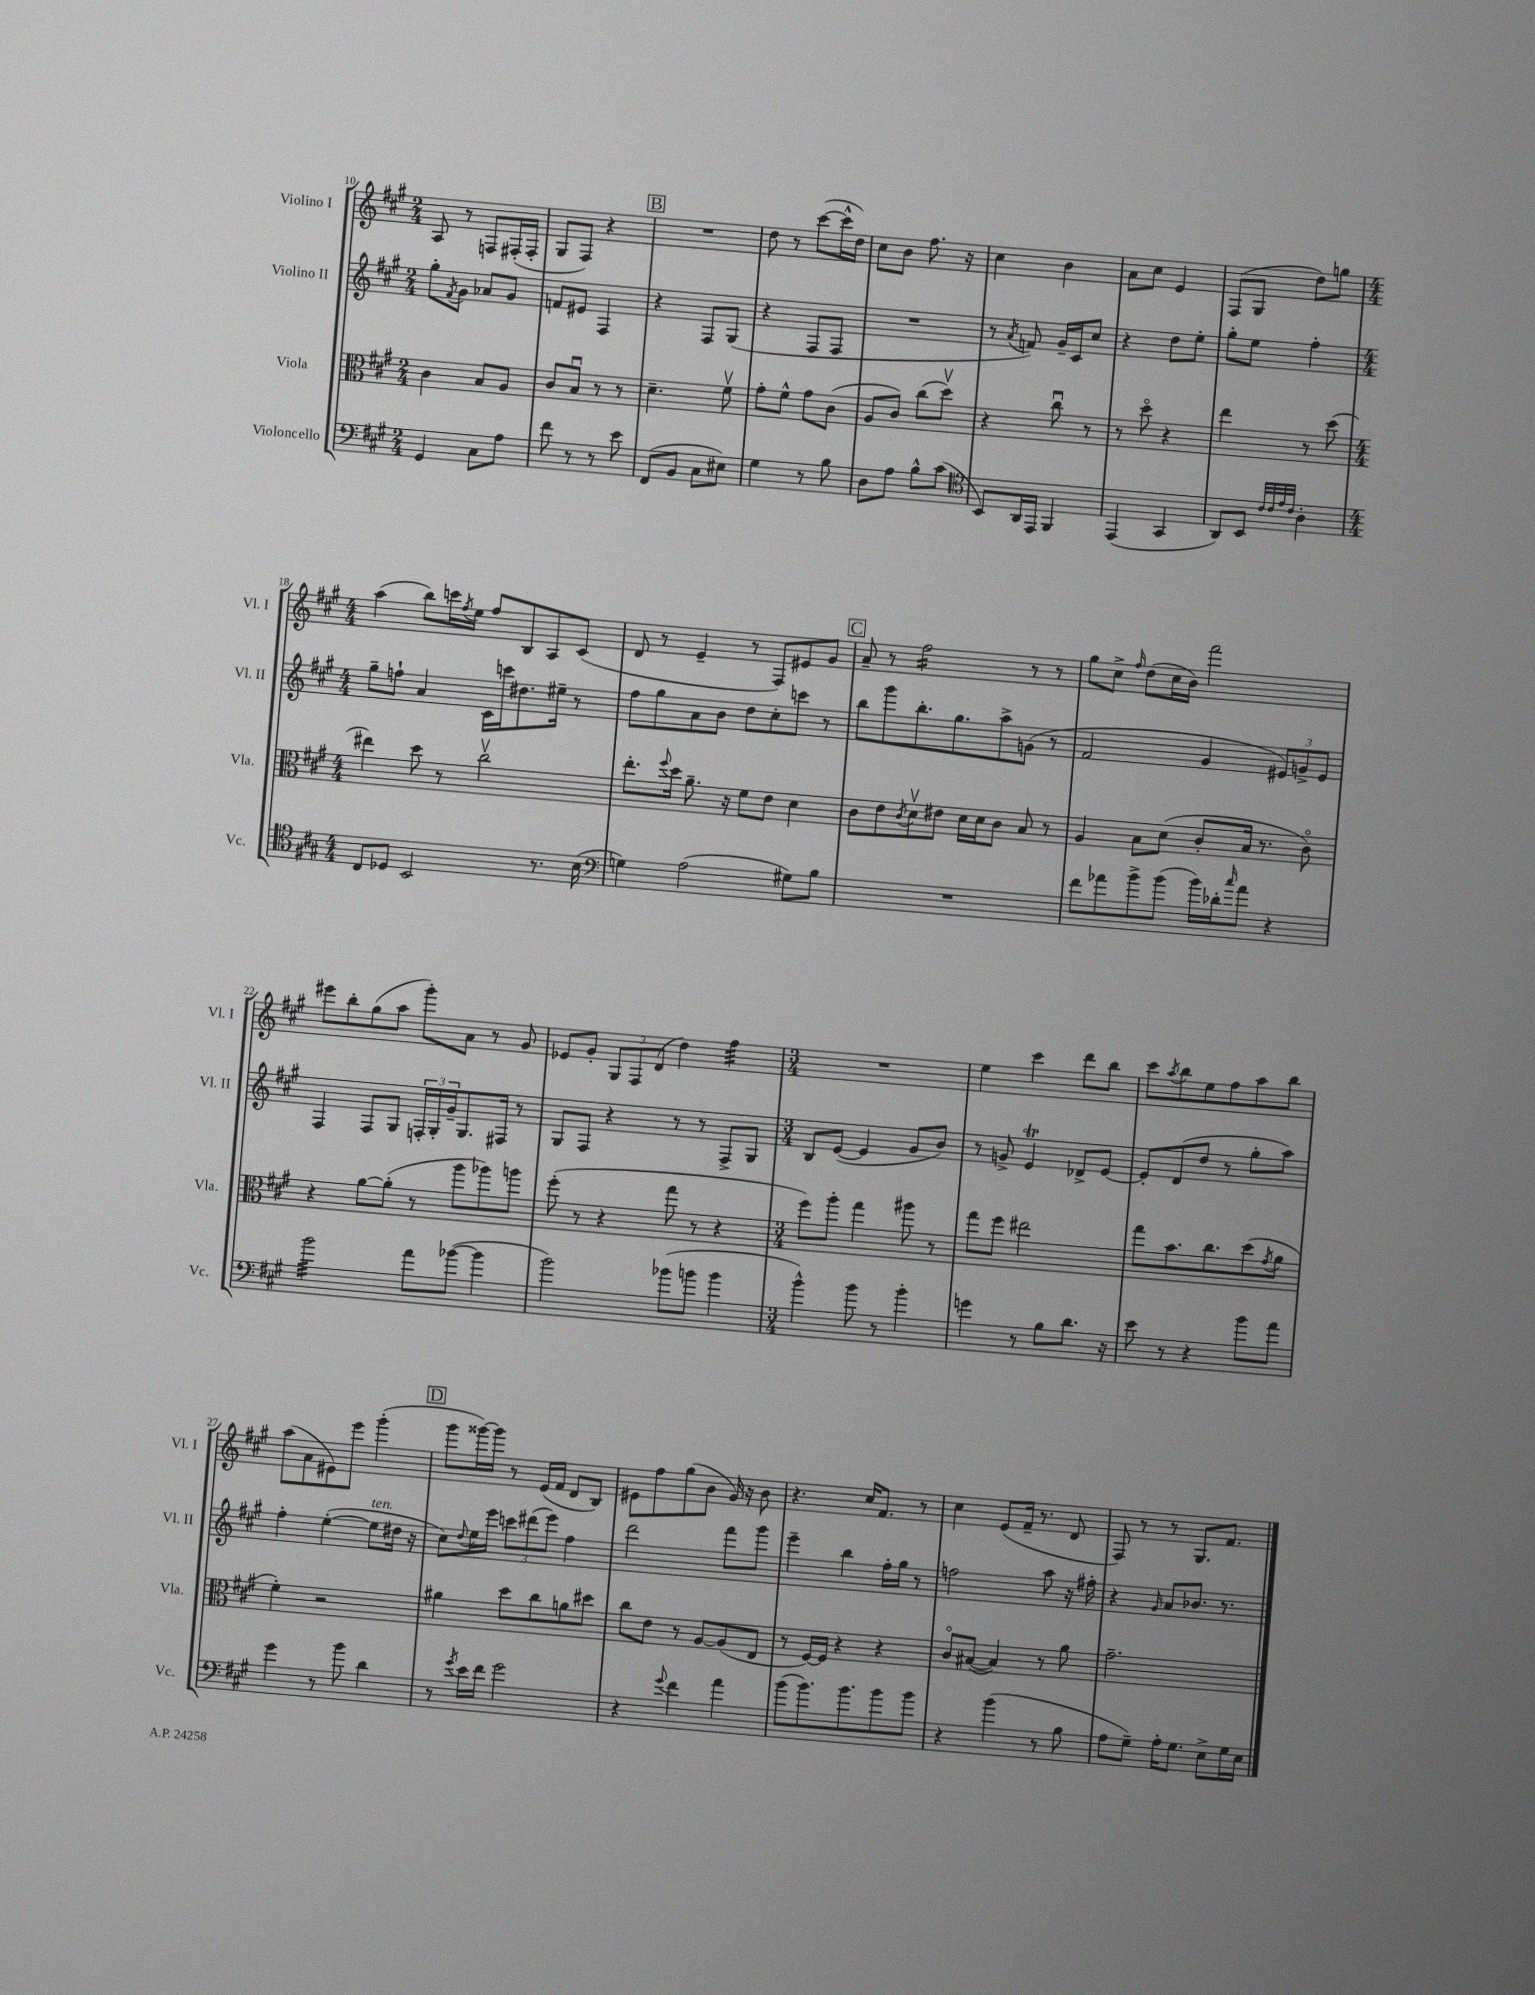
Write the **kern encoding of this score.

**kern	**kern	**kern	**kern
*staff4	*staff3	*staff2	*staff1
*clefF4	*clefC3	*clefG2	*clefG2
*k[f#c#g#]	*k[f#c#g#]	*k[f#c#g#]	*k[f#c#g#]
*M2/4	*M2/4	*M2/4	*M2/4
4GG#	4c#	8gg#'	8A
.	.	8qf#	.
.	.	8g#	8r
8C#	8B	8a-	8F
8A	8A	8g#	(16F#'
.	.	.	16F#'
=	=	=	=
8f#	8c#	8f	8G#
8r	8Bu	8e#	8F#)
8r	8r	4F#	4r
8e	8r	.	.
=	=	=	=
(8FF#	4.d~	4r	2r
8BB	.	.	.
8C#	.	8F#	.
8E#)	8f#v	(8G#	.
=	=	=	=
4G#	8g#'	4r	8dd
.	8f#^^	.	8r
8r	8g#	8F#	([8ccc#
8B	(8c#	8F#	16ccc#^^]
.	.	.	16dd)
=	=	=	=
8D	8A	2r	8cc#
8A	8c#)	.	8b
8B^^	(8cc#	.	8.ff#
(8c#	8ddv)	.	.
.	.	.	16r
=	=	=	=
*clefC4	*	*	*
8BB)	4r	8r	4cc#
.	.	8qa	.
16AA	.	8f)	.
16EE	.	.	.
4FF#	8cc#u	16g#~	4b
.	.	16c#	.
.	8r	8cc#	.
=	=	=	=
(4EE	8r	4r	8a
.	8ddo	.	8cc#
4GG#	4r	8dd	4e
.	.	8ee'	.
=	=	=	=
8AA)	4ee	8gg#'	(8F#
8BB	.	8ee	8G#
32qqc#	.	.	.
32qqc#	.	.	.
32qqe	.	.	.
32qqc#	.	.	.
4A'	8r	4ff#'	8dd)
.	(8dd	.	8gg
=	=	=	=
*M4/4	*M4/4	*M4/4	*M4/4
8C#	4ee#)	8gg#~	(4aa
8D-	.	8ff`	.
2BB	8dd	4a	8bb)
.	8r	.	16ccc
.	.	.	8qff#
.	.	.	16ee
.	2cc#v	16c#	8ff#
.	.	16ccc	.
.	.	8.dd#	8B
8.r	.	.	8A
.	.	16ee#~	.
.	.	8r	(8c#
(16B	.	.	.
=	=	=	=
*clefF4	*	*	*
4G)	8.ee'	8ff#	8d
.	.	8gg#	8r
.	8qqff#	.	.
.	16dd	.	.
(2A	8.a~	8a	4e~
.	.	8b	.
.	16r	.	.
.	8f#	8dd	8r
.	8e	8cc#'	8F#)
8G#)	4d	8ccc	8e#
8B	.	8r	8g#
=	=	=	=
1r	8c#	8bb	8a~
.	8e	8ggg#	8r
.	8qc#	.	.
.	8dv	8.bb'	2ff#
.	8e#	.	.
.	.	8.gg#	.
.	16d	.	.
.	16d	.	.
.	8c#	8aa^	.
.	8B	(8g	8r
.	8r	8r	8r
=	=	=	=
8f#	4A	2f#	8gg#
8a-	.	.	8cc#^
.	.	.	16qqff#
8b^	8B	.	(8dd
(8b	(8d	.	16cc#
.	.	.	16b)
16b)	8c#'	4g#	2fff#
16d-'	.	.	.
16qqcc#	.	.	.
8a-	16B	.	.
.	8.r	.	.
4r	.	12e#)	.
.	.	12g^	.
.	8c#o)	.	.
.	.	12e#	.
=	=	=	=
2b	4r	4F#	8eee#
.	.	.	8bb'
.	[8a	8F#	(8gg#
.	(8a']	8G#	8aa
8a	8r	24F'	8ggg#')
.	.	24G#'	.
.	.	24g#~	.
([8b-	8aa	8.G#	8a
4b-]	8aa-)	.	8r
.	.	16F#	.
.	8aa	8r	8g#
=	=	=	=
2b)	(8ff#'	8G#	8e-
.	8r	8F#	8g#'
.	4r	4r	12G#
.	.	.	12F#
.	.	.	(12d
(8b-	8gg#	8r	4dd)
8b	8r	8r	.
4b	4r	8F#^	4ff#
.	.	8G#	.
=	=	=	=
*M3/4	*M3/4	*M3/4	*M3/4
4b^^)	8ff#)	8B	2.r
.	8aa'	([8e	.
8b	4gg#	4e]	.
8r	.	.	.
4b'	8aa#	8g#	.
.	8r	8b)	.
=	=	=	=
4g	8gg#	8r	4ee
.	8ff#	8g^	.
8r	2ee#	4e	4ccc#
8B	.	.	.
8.d	.	8d-^	8ddd
.	.	[8e	8bb
16r	.	.	.
=	=	=	=
8e	8gg#	8e']	8ccc#
.	.	.	8qaa
8r	8.b	(8d	8bb
4r	.	8dd	8ee
.	8.cc#	.	.
.	.	8r	8ff#
8b	(8dd	8gg#'	8aa
.	8qg#	.	.
8a	8a	8aa)	8bb
=	=	=	=
4g#	4f#')	4ff#'	(8aa
.	.	.	8a
8r	2r	([4ee'	8e#)
8b	.	.	8eee
4d	.	8ee]	(4ggg#'
.	.	16dd#	.
.	.	16r	.
=	=	=	=
8r	4a#	8cc#)	8ggg#
8qg#	.	8qqdd	.
16e	.	16ee	[16ggg##)
16f#	.	16eee	16ggg##]
2g#	8dd	12ccc	8r
.	.	(12ddd#	.
.	8cc#	.	(16e
.	.	12eee)	.
.	.	.	16f#
.	8a	4ff#	8d
.	8dd#	.	8B)
=	=	=	=
4r	8cc#	2ddd	8e#
.	8e	.	8ff#
8qqg#	.	.	.
4f#	8r	.	(8gg#
.	[8A	.	8b
4a	(8A]	8fff#	16g#)
.	.	.	16r
.	8E	8ggg#	8b
=	=	=	=
(8b	8r	4eee~	4.r
8.b)	[16F#)	.	.
.	16F#]	.	.
.	4r	4bb	.
8.b	.	.	.
.	.	.	16cc#
.	.	.	8.f#
8b	4r	16ff#'	.
.	.	16gg#	.
8b	.	8r	8r
=	=	=	=
4r	8c#o	2ff	4cc#
.	([8B#	.	.
(4b	4B#])	.	(8e
.	.	.	16f#~
.	.	.	8.r
8r	8r	8aa	.
8B	8a	16r	8d
.	.	16ff#'	.
=	=	=	=
8A	2.g#~	4r	8F#)
8G#~)	.	.	8r
.	.	16qqg#	.
16A'	.	8a	8r
8.G#	.	.	.
.	.	8.b-	8.G#
8E^	.	.	.
.	.	8.r	8.f#
16G#	.	.	.
16E	.	.	.
==	==	==	==
*-	*-	*-	*-
